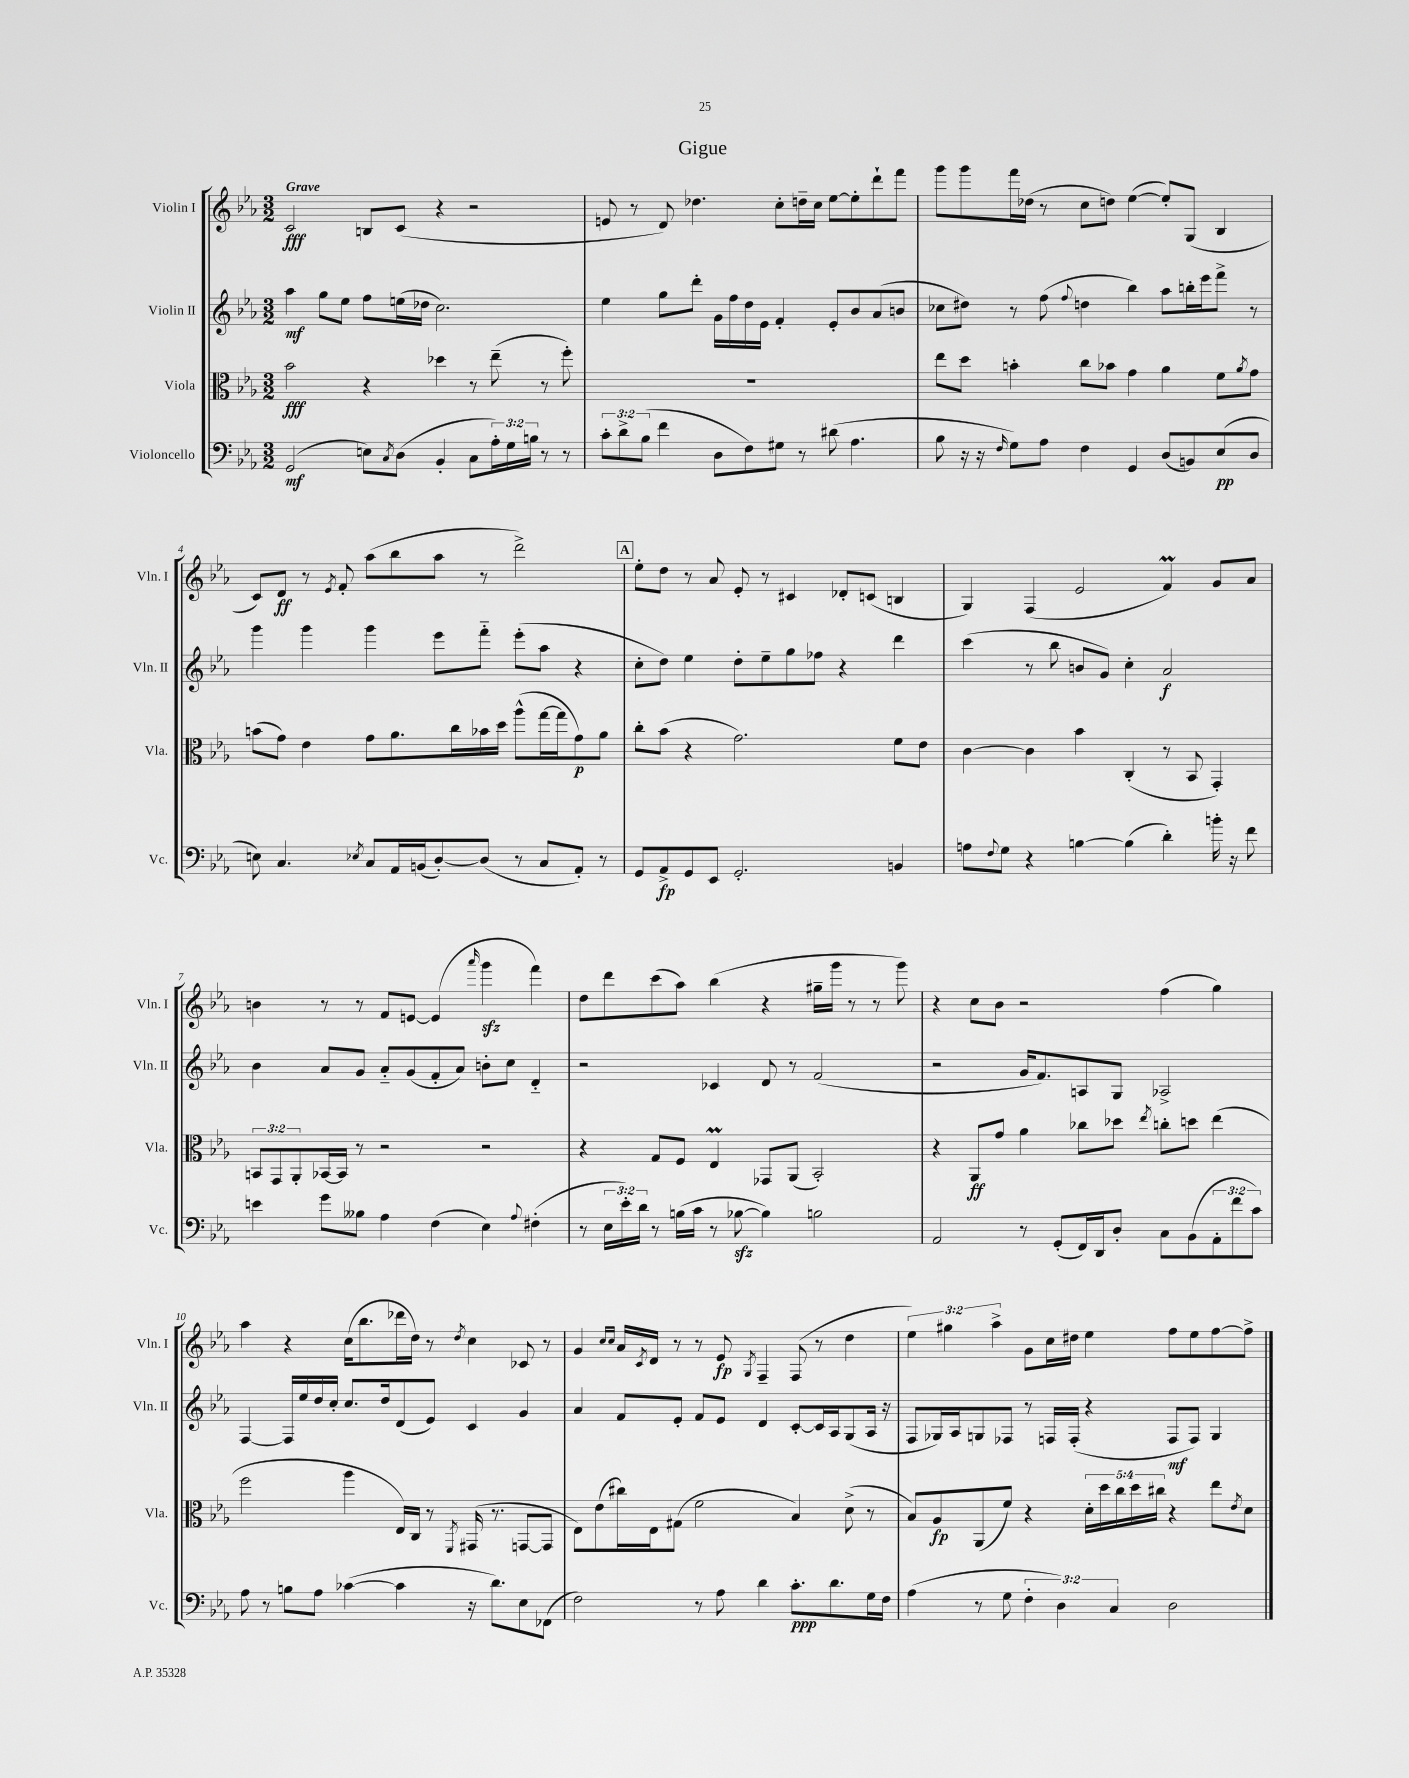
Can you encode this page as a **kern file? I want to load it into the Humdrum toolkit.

**kern	**kern	**kern	**kern
*staff4	*staff3	*staff2	*staff1
*clefF4	*clefC3	*clefG2	*clefG2
*k[b-e-a-]	*k[b-e-a-]	*k[b-e-a-]	*k[b-e-a-]
*M3/2	*M3/2	*M3/2	*M3/2
(2GG	2b-	4aa-	2c
.	.	8gg	.
.	.	8ee-	.
8E)	4r	8ff	8B
8qC	.	.	.
(8D	.	(16ee	(8c
.	.	16dd-	.
4BB-'	4dd-	2.cc)	4r
8C	8r	.	2r
24A-')	(8ee-~	.	.
24G	.	.	.
24B	.	.	.
8r	8r	.	.
8r	8ff')	.	.
=	=	=	=
12c'	1.r	4ee-	8e
12d^	.	.	.
.	.	.	8r
(12B-	.	.	.
4f	.	8gg	8d)
.	.	8ddd'	4.dd-
8D	.	16g	.
.	.	16ff	.
8F)	.	16dd	.
.	.	16e-	.
8G#	.	4f'	8cc'
8r	.	.	16dd~
.	.	.	16cc
(8d#	.	8e-'	[8ee-
4.A-	.	8b-	8ee-']
.	.	(8a-	8ddd`
.	.	8b	8fff
=	=	=	=
8B-	8ee-	8cc-	8ggg
16r	8dd	8dd#)	8ggg
16r	.	.	.
16qqF	.	.	.
8G)	4b'	8r	16fff
.	.	.	(16dd-
8A-	.	(8ff	8r
.	.	8qqff	.
4F	8cc	4dd	8cc
.	8b-	.	8dd)
4GG	4g	4bb-)	([4ee-
(8D	4a-	8aa-	8ee-'])
8BB)	.	16bb'	(8G
.	.	16eee-	.
(8E-	8f	8fff^	4B-
.	8qa-	.	.
8D	8g	8r	.
=	=	=	=
8E)	(8b	4ggg	8c)
4.C	8g)	.	8d
.	4e-	4ggg	8r
.	.	.	8qe-
.	.	.	8f'
8qE-	.	.	.
8C	8g	4ggg	(8aa-
16AA-	8.a-	.	8bb-
(16BB	.	.	.
[8D')	.	8eee-	8aa-
.	16cc	.	.
(8D]	16b-	8fff'~	8r
.	16dd	.	.
8r	(8aa-^^	(8eee-'	2ddd^)
8C	[16gg	8aa-	.
.	16gg]	.	.
8AA-')	8g)	4r	.
8r	8a-	.	.
=	=	=	=
8GG	8cc'	8cc'	8ee-'
8AA-^	(8b-	8dd)	8dd
8GG	4r	4ee-	8r
8EE-	.	.	8a-
2.GG'	2.g)	8dd'	8e-'
.	.	8ee-~	8r
.	.	8gg	4c#
.	.	8ff-	.
.	.	4r	8d-'
.	.	.	(8c
4BB	8f	4ddd	4B
.	8e-	.	.
=	=	=	=
8A	[4c	(4ccc	4G)
8qqF	.	.	.
8G	.	.	.
4r	4c]	8r	(4F
.	.	8bb-	.
[4B	4b-	8b	2e-
.	.	8g)	.
(4B]	(4C'	4cc'	.
4d')	8r	2a-	4f)
.	8BB-	.	.
16b'	4GG')	.	8g
16r	.	.	.
8f	.	.	8a-
=	=	=	=
4e	12BB	4b-	4b
.	12GG	.	.
.	12AA-'	.	.
8g	[16BB-	8a-	8r
.	16BB-]	.	.
8B--	8r	8g	8r
4A-	2r	8a-'~	8f
.	.	(8g	[8e
(4F	.	8f'	(4e]
.	.	8a-)	.
.	.	.	16qqaaa-
4E-)	2r	8b'	4ggg
.	.	8cc	.
8qqA-	.	.	.
(4F#'	.	4d'~	4fff)
=	=	=	=
8r	4r	2r	8dd
24E-	.	.	8ddd
24e-')	.	.	.
24d	.	.	.
8r	8G	.	(8ccc
(16B	8F	.	8aa-)
16c	.	.	.
8r	4E-	4c-	(4bb-
[8B-	.	.	.
4B-])	8GG-	8d	4r
.	(8AA-	8r	.
2B	2BB-')	(2f	16gg#~
.	.	.	16ggg
.	.	.	8r
.	.	.	8r
.	.	.	8ggg)
=	=	=	=
2AA-	4r	2r	4r
.	8AA-	.	8cc
.	8g	.	8b-
8r	4a-	16g	2r
.	.	8.f)	.
(8GG'	.	.	.
16FF)	8cc-	8A	.
16DD	.	.	.
8D'	8dd-	8G	.
.	8qee-	.	.
8C	8cc'	2A-^	(4ff
(8BB-	8dd	.	.
12AA-'	(4ee-	.	4gg)
12f	.	.	.
12c)	.	.	.
=	=	=	=
8A-	2ff	[4F	4aa-
8r	.	.	.
8B	.	16F]	4r
.	.	16ee-	.
8A-	.	16dd	.
.	.	16cc'	.
([4c-	4aa-	8.cc	(16cc
.	.	.	8.bb-
.	.	16dd	.
4c-]	16E-)	(8d	16ddd-
.	16C	.	16dd)
.	8r	8e-)	8r
.	8qFF	.	8qdd
16r	(16GG#	4c	4cc
8.d)	8.r	.	.
8E-	[8GG	4g	8c-
(8FF-	8GG]	.	8r
=	=	=	=
2F)	8E-)	4a-	4g
.	(8e-	.	.
.	.	.	16qqcc
.	.	.	16qqcc
.	16cc#)	8f	16a-
.	.	.	8qc
.	16E-	.	16d
.	(8G#	8e-'	8r
8r	2f	8f	8r
8A-	.	8e-	8e-
.	.	.	8qG
4d	.	4d	4F~
8.c'	4B-)	[8c'	(8F
.	.	16c]	8r
8.d	.	16A-	.
.	(8d^	(8G	4dd
16G	8r	16A-	.
16F	.	16r	.
=	=	=	=
(4A-	8B-)	8F	6ee-)
.	8A-	16G-)	.
.	.	.	6gg#
.	.	16A-	.
8r	(8AA-	8G	.
.	.	.	6aa-^
8G	8f)	8F-	.
6F'	4r	8r	8g
.	.	16F	16cc
6D)	.	.	.
.	.	(16F'	16dd#
.	20d'	4r	4ee-
.	20dd	.	.
6C	.	.	.
.	20cc	.	.
.	20dd	.	.
.	20cc#	.	.
2D	4r	8F	8ff
.	.	8F)	8ee-
.	8ee-	4G	[8ff
.	8qe-	.	.
.	8d	.	8ff^]
==	==	==	==
*-	*-	*-	*-
